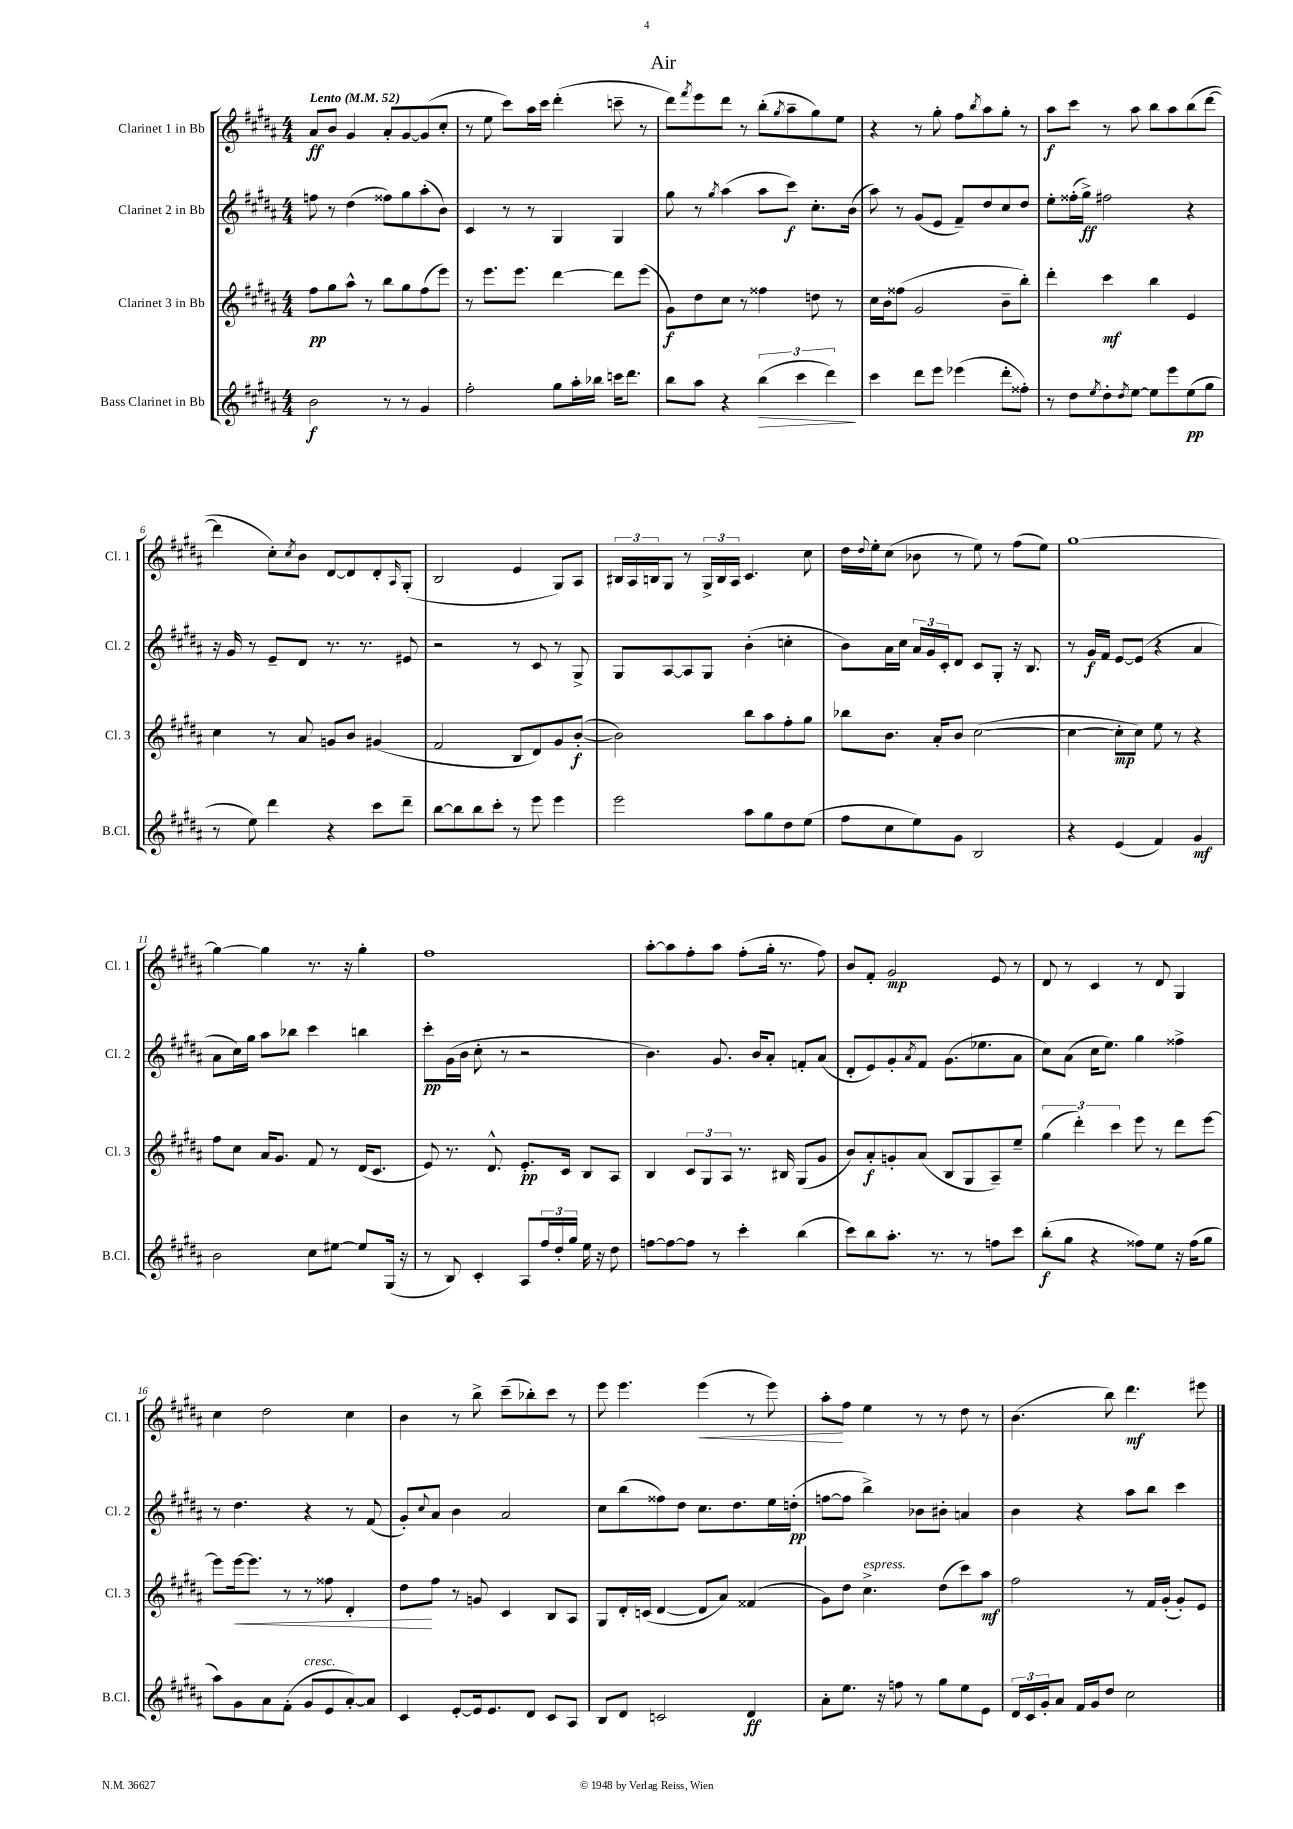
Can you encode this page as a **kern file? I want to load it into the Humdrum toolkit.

**kern	**kern	**kern	**kern
*staff4	*staff3	*staff2	*staff1
*clefG2	*clefG2	*clefG2	*clefG2
*k[f#c#g#d#a#]	*k[f#c#g#d#a#]	*k[f#c#g#d#a#]	*k[f#c#g#d#a#]
*M4/4	*M4/4	*M4/4	*M4/4
*MM52	*MM52	*MM52	*MM52
2b\	8ff#\L	8ff\	8a#/L
.	8gg#\	8r	8b/J
.	8aa#^^\J	(4dd#\	4g#/
.	8r	.	.
8r	8bb\L	8ff##\L)	8a#'/L
8r	8gg#\	8gg#\	[8g#/
4g#/	(8ff#\	(8aa#'\	(8g#/]
.	8eee\J)	8b\J)	8cc#'/J
=	=	=	=
2ff#'\	8r	4c#/	8r
.	8.eee\L	.	8ee\
.	.	8r	8ccc#\L)
.	8.eee\J	.	.
.	.	8r	16aa#\L
.	.	.	16ccc#\JJ
8gg#\L	[4ddd#\	4G#/	(4ddd#'\
16aa#'\L	.	.	.
16bb-\JJ	.	.	.
16ccc\LK	8ddd#\]L	4G#/	8ccc~\
8.ddd#\J	.	.	.
.	(8eee\J	.	8r
=	=	=	=
8bb\L	8g#\L)	8gg#\	8ddd#\L)
.	.	.	8qfff#/
8aa#\J	8dd#\	8r	8eee\
.	.	8qgg#/	.
4r	8cc#\J	(4aa#\	8ddd#\J
.	8r	.	8r
(6bb\	4ff##\	8aa#\L	(8bb'\L
.	.	.	8qgg#/
.	.	8ccc#\J)	8aa#~\
6ccc#\	.	.	.
.	8dd\	8.cc#'\L	8gg#\)
6ddd#\)	.	.	.
.	8r	.	8ee\J
.	.	(16b\Jk	.
=	=	=	=
4ccc#\	16cc#\LL	8aa#\)	4r
.	16b\J	.	.
.	(8ff##\J	8r	.
8ddd#\L	2g#/	(8g#/L	8r
8eee\J	.	8e/J	8gg#'\
(4eee-\	.	8f#~/L)	8ff#\L
.	.	.	8qbb/
.	.	8dd#/	8aa#\
8ddd#'\L	8b~\L	8cc#/	8gg#'\J
8ff##'\J)	8bb'\J)	8dd#/J	8r
=	=	=	=
8r	4ddd#'\	8ee'\L	8aa#\L
8dd#\L	.	(16ff##'\L	8ccc#\J
.	.	16gg#^\JJ)	.
8qee/	.	.	.
8dd#'\	4ccc#\	2ff#\	8r
8qdd#/	.	.	.
[8ee\J	.	.	8aa#\
8ee\]L	4bb\	.	8bb\L
8eee\	.	.	8aa#\
(8ee\	4e/	4r	(8bb\
8gg#\J	.	.	[8ddd#\J
=	=	=	=
8r	4cc#\	16r	4ddd#\]
.	.	16g#/	.
8ee\)	.	8r	.
4ddd#\	8r	8e~/L	8cc#'\L)
.	.	.	8qcc#/
.	8a#/	8d#/J	8b\J
4r	8g/L	8.r	[8d#/L
.	8b/J	.	8d#/]
.	.	8.r	.
8ccc#\L	(4g#/	.	8d#'/
.	.	.	16qqA#/
8ddd#~\J	.	8e#/	(8G#'/J
=	=	=	=
[8bb\L	2f#/	2r	2B/
8bb\]	.	.	.
8bb\	.	.	.
8ccc#'\J	.	.	.
8r	8B/L	8r	4e/
8eee\	8d#/)	8c#/	.
4eee\	8g#/	8r	8G#/L)
.	([8b'/J	8G#^/	8A#/J
=	=	=	=
2eee\	2b\])	8G#/L	24B#/LL
.	.	.	24A#/
.	.	.	24B/J
.	.	[8A#/	8G#/J
.	.	8A#/]	8r
.	.	8G#/J	24G#^/LL
.	.	.	24B/
.	.	.	24A#/JJ
8aa#\L	8bb\L	(4b'\	4.c#/
8gg#\	8aa#\	.	.
8dd#\	8ff#'\	4cc'\	.
(8ee\J	8gg#\J	.	8cc#\
=	=	=	=
8ff#\L	8bb-\L	8b\L)	16dd#\LL
.	.	.	8qqdd#/
.	.	.	16ee'\J
8cc#\	8.b\J	16a#\L	(8cc#\J
.	.	16cc#\JJ	.
8ee\)	.	24a#/LL	8b-\
.	.	24g#/	.
.	16a#'/LK	.	.
.	.	24c#'/J	.
8g#\J	8b/J	8d#/J	8r
2B/	([2cc#\	8c#/L	8ee\)
.	.	8G#'/J	8r
.	.	16r	(8ff#\L
.	.	8.B/	.
.	.	.	8ee\J)
=	=	=	=
4r	4cc#\_	8r	[1gg#
.	.	16g#/LL	.
.	.	16f#/JJ	.
(4e/	8cc#'\]L	[8e/L	.
.	8cc#\J)	(8e/]J	.
4f#/)	8ee\	4r	.
.	8r	.	.
4g#/	4r	4a#/	.
=	=	=	=
2b\	8ff#\L	8a#\L	4gg#\_
.	8cc#\J	16cc#\L)	.
.	.	16gg#\JJ	.
.	16a#/LK	8aa#\L	4gg#\]
.	8.g#/J	.	.
.	.	8bb-\J	.
8cc#\L	8f#/	4ccc#\	8.r
[8ee#\J	8r	.	.
.	.	.	16r
8ee#/]L	(16d#/LK	4bb\	4gg#'\
.	8.c#/J	.	.
(16G#/Jk	.	.	.
16r	.	.	.
=	=	=	=
8r	8e/)	8ccc#'\L	1ff#
8B/)	8.r	(16g#\L	.
.	.	16b\JJ	.
4c#'/	.	8cc#'\	.
.	8.d#^^/	.	.
.	.	8r	.
8A#/L	8.e'/L	2r	.
24ff#/L	.	.	.
24dd#'/	.	.	.
.	16c#/Jk	.	.
24gg#/JJ	.	.	.
16ee\	8B/L	.	.
16r	.	.	.
8dd#\	8A#/J	.	.
=	=	=	=
[8ff\L	4B/	4.b\)	[8aa#'\L
8ff\_	.	.	8aa#\]
8ff\]J	12c#/L	.	8ff#'\
.	12G#/	.	.
8r	.	8.g#/	8aa#\J
.	12A#/J	.	.
4ccc#'\	8.r	.	(8ff#'\L
.	.	16b/LK	.
.	.	8a#'/J	16gg#'\Jk
.	16B#/	.	8.r
(4bb\	(8G#/L	8f'/L	.
.	8g#/J	(8a#/J	8ff#\)
=	=	=	=
8ccc#\L)	8b/L)	8d#'/L	8b/L
8bb\	8a#'/	8e/)	8f#'/J
8.aa#'\J	8g'/	8g#'/	2g#/
.	.	8qa#/	.
.	(8a#/J	8f#/J	.
8.r	.	.	.
.	8B/L	(8.g#\L	.
8r	8G#/	.	.
.	.	8.ee-\	.
8ff\L	8A#~/)	.	8e/
8ccc#\J	8ee~/J	8a#\J	8r
=	=	=	=
(8bb'\L	(6gg#\	8cc#\L)	8d#/
8gg#\J	.	(8a#\J	8r
.	6ddd#'\)	.	.
4r	.	16cc#\LK	4c#/
.	.	8.ee\J)	.
.	6ccc#\	.	.
8ff##\L)	8eee\	4gg#\	8r
8ee\J	8r	.	8d#/
16r	8ddd#\L	4ff##^\	4G#/
(16ff##\LK	.	.	.
8gg#\J	[8eee\J	.	.
=	=	=	=
8aa#\L)	8eee\]L	8r	4cc#\
8g#\	[16eee\k	4.dd#\	.
.	8.eee\]J	.	.
8a#\	.	.	2dd#\
(8f#'\J	8r	.	.
8g#/L	8r	4r	.
8e/	8ff##\	.	.
[8a#'/)	4d#'/	8r	4cc#\
8a#/]J	.	(8f#/	.
=	=	=	=
4c#/	8dd#\L	8g#'/L)	4b\
.	.	8qqcc#/	.
.	8ff#\J	8a#/J	.
[8e'/L	8r	4b\	8r
16e/]k	8g/	.	8bb^\
8.e/	.	.	.
.	4c#/	2a#/	(8ccc#~\L
8d#/J	.	.	8bb-'\)
8c#/L	8B/L	.	8ccc#\J
8A#/J	8A#/J	.	8r
=	=	=	=
8B/L	8G#/L	8cc#\L	8eee\
8d#/J	16d#'/L	(8bb\	4.eee\
.	(16c/JJ	.	.
2c/	[4d#/	8ff##\)	.
.	.	8dd#\J	.
.	8d#/]L	8.cc#\L	(4eee\
.	8a#/J)	.	.
.	.	8.dd#\	.
4d#/	(4f##/	.	8r
.	.	16ee\L	8eee\)
.	.	(16dd'\JJ	.
=	=	=	=
8a#'\L	8g#\L)	[8ff\L	8aa#'\L
8.ee\J	8dd#\J	8ff\]J	8ff#\J
.	4.cc#^\	4bb^\)	4ee\
16r	.	.	.
8ff\	.	.	.
8r	.	8b-\L	8r
8gg#\L	(8dd#\L	8b#'\J	8r
8ee\	8ccc#\)	4a/	8dd#\
8e\J	8aa#\J	.	8r
=	=	=	=
24d#/LL	2ff#\	4b\	(4.b\
24c#/	.	.	.
24g#'/J	.	.	.
8a#/J	.	.	.
16f#/LL	.	4r	.
16g#/J	.	.	.
8dd#/J	.	.	8bb\)
2cc#\	8r	8aa#\L	4.ddd#\
.	16f#/LL	8bb\J	.
.	(16g#'/JJ	.	.
.	8g#'/L)	4ccc#\	.
.	8e/J	.	8eee#\
==	==	==	==
*-	*-	*-	*-
